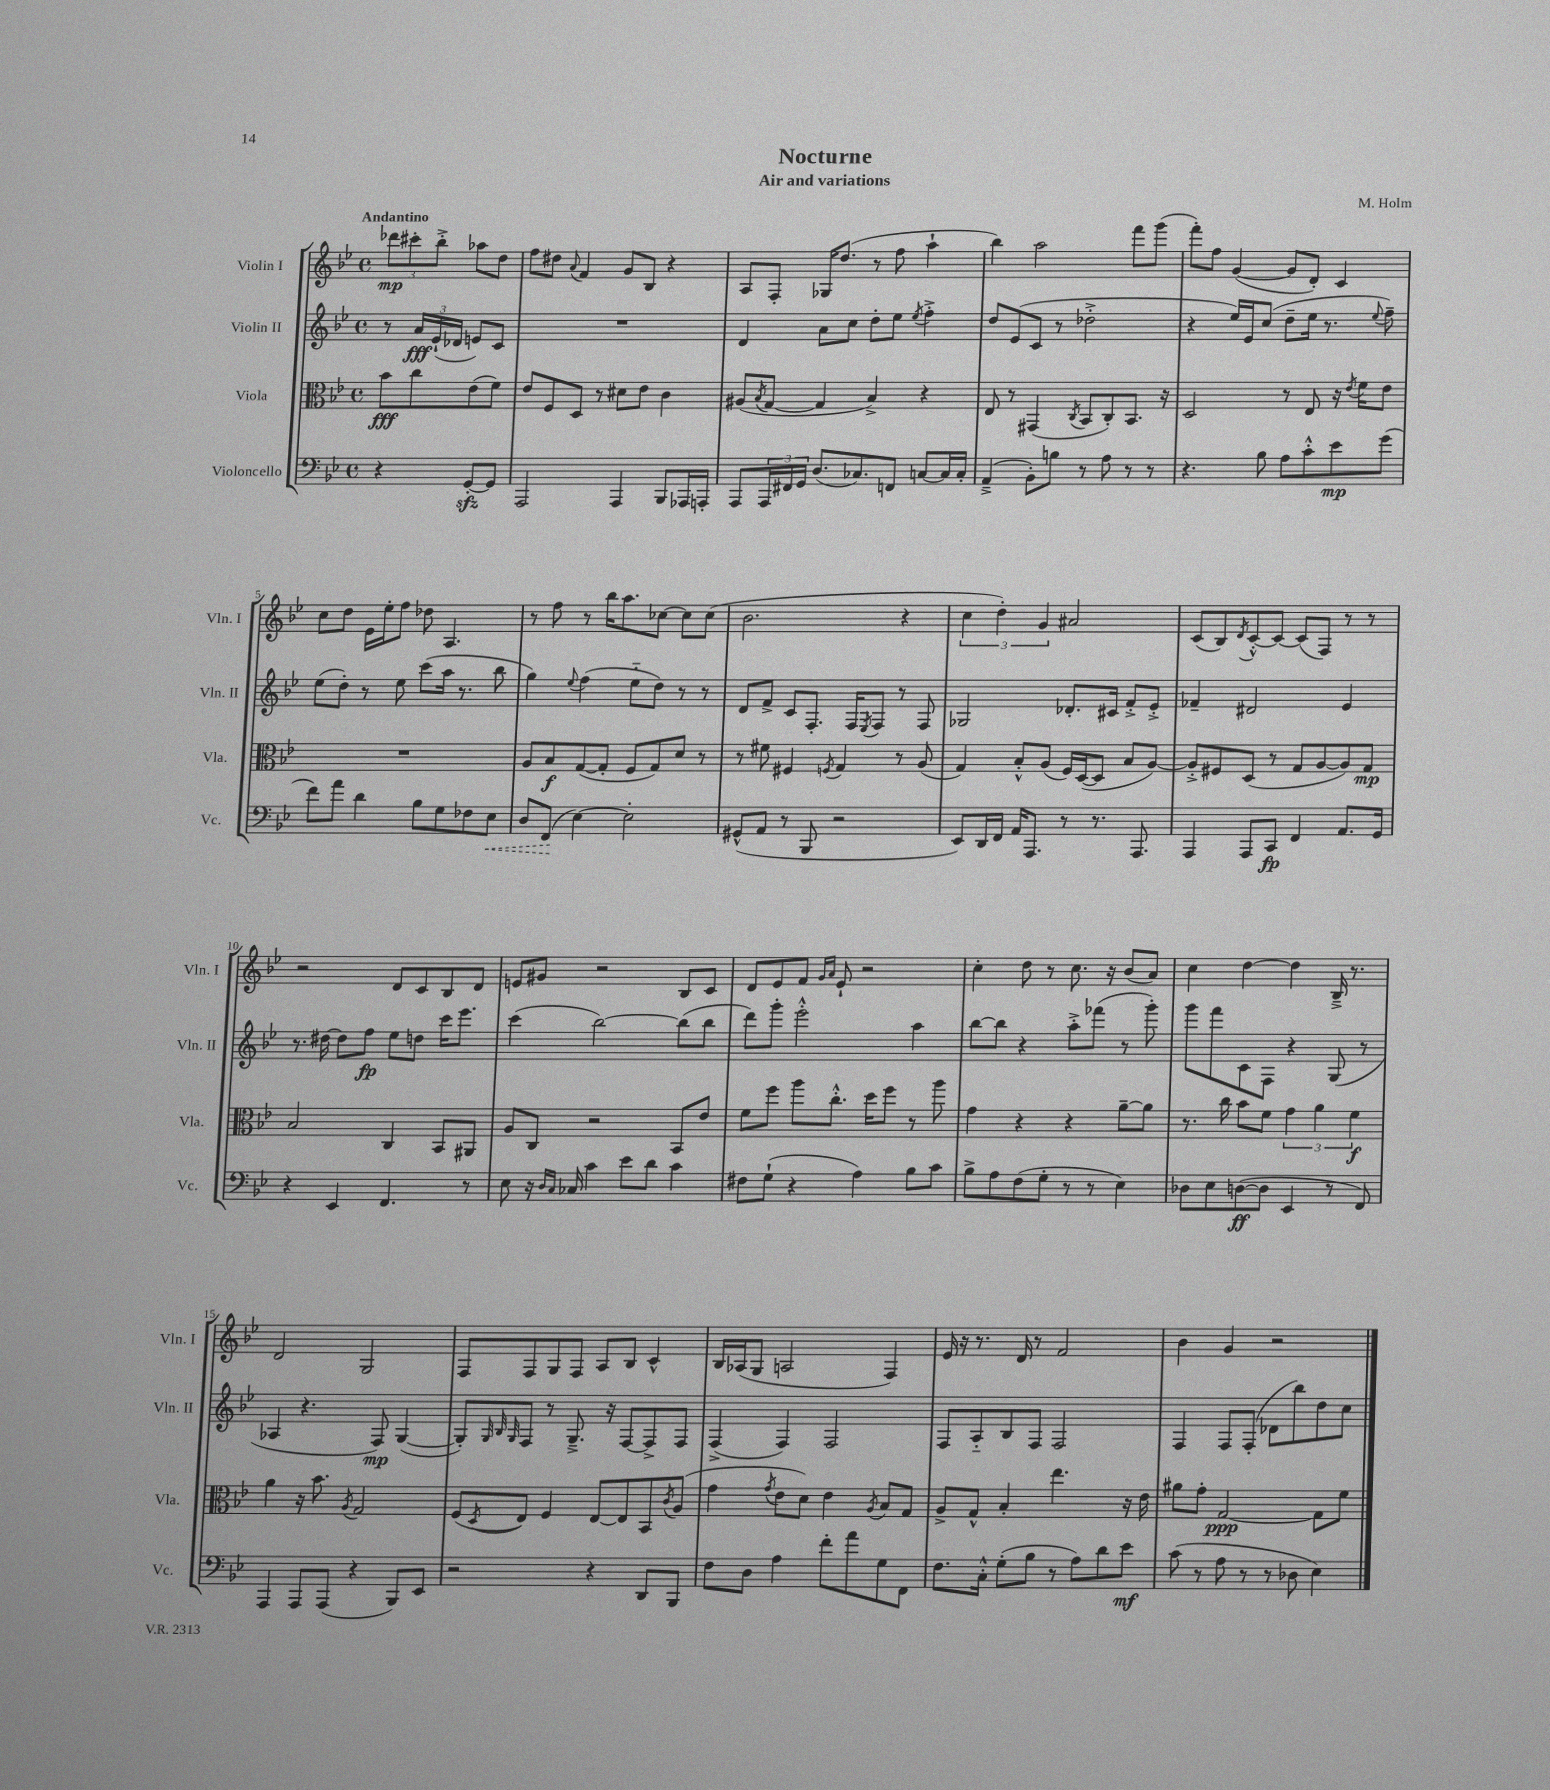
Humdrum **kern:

**kern	**kern	**kern	**kern
*staff4	*staff3	*staff2	*staff1
*clefF4	*clefC3	*clefG2	*clefG2
*k[b-e-]	*k[b-e-]	*k[b-e-]	*k[b-e-]
*M4/4	*M4/4	*M4/4	*M4/4
*met(c)	*met(c)	*met(c)	*met(c)
4r	8b-\L	8r	12ddd-\L
.	.	.	12ccc#'\
.	8cc\	24a/LL	.
.	.	(24e-`/	12bb-'^\J
.	.	24d-/JJ	.
[8GG'/L	(8e-\	8e/L)	8aa-\L
8GG/]J	8f\J)	8c/J	8dd\J
=	=	=	=
2AAA/	8e-/L	1r	8ff\L
.	8F/	.	8dd#\J
.	.	.	8qqa/
.	8D/J	.	4f/
.	8r	.	.
4AAA/	8d#\L	.	8g/L
.	8e-\J	.	8B-/J
8BBB-/L	4c\	.	4r
16AAA-/L	.	.	.
16AAA'/JJ	.	.	.
=	=	=	=
8AAA/L	(8A#/L	4d/	8A/L
.	8qB-/	.	.
24AAA/L	[8G/J	.	8F'/J
24FF#/	.	.	.
24GG/JJ	.	.	.
(8.D/L	4G/]	8a\L	16G-/LK
.	.	.	(8.dd/J
.	.	8cc\J	.
8.C-/)	.	.	.
.	4B-^/)	8dd'\L	8r
8FF/J	.	8ee-\J	8ff\
.	.	8qee-/	.
[8C/L	4r	4ff'^\	4aa`\
16C/]L	.	.	.
16C'/JJ	.	.	.
=	=	=	=
(4AA~^/	8E-/	8dd/L	4bb-\)
.	8r	(8e-/	.
8BB-'\L)	(4GG#/	8c/J	2aa\
8B\J	.	8r	.
.	8qC/	.	.
8r	8BB-/L	2dd-'^\	.
8A\	8C'/)	.	.
8r	8.BB-/J	.	8fff\L
8r	.	.	(8ggg\J
.	16r	.	.
=	=	=	=
4.r	2D/	4r	8fff'\L)
.	.	.	8ff\J
.	.	16ee-/LL)	([4g/
.	.	16e-/J	.
8B-\	.	(8cc/J	.
8A\L	8r	8dd~\L	8g/]L
8c'^^\	8E-/	16ee-\Jk	8d'/J)
.	.	8.r	.
8e-\	16r	.	4c/
.	8qe-/	.	.
.	16f\LK	.	.
.	.	8qqee-/	.
(8g\J	8e-\J	8ff~\)	.
=	=	=	=
8f\L)	1r	(8ee-\L	8cc\L
8a\J	.	8dd'\J)	8dd\J
4d\	.	8r	16e-\LL
.	.	.	16ee-'\J
.	.	8ee-\	8ff\J
8B-\L	.	(8ccc\L	8dd-\
8G\	.	16aa\Jk	4.A/
.	.	8.r	.
8F-\	.	.	.
8E-\J	.	8bb-\	.
=	=	=	=
8D/L	8A/L	4gg\)	8r
(8FF/J	8B-/	.	8ff\
.	.	8qqee-/	.
[4E-\)	([8G/	(4ff\	8r
.	8G'/]J	.	16bb-\LK
.	.	.	8.aa\
2E-'\]	8F/L	8ee-'~\L	.
.	8G/)	8dd\J)	[8cc-\J
.	8d/J	8r	8cc-\]L
.	8r	8r	(8cc-\J
=	=	=	=
(8GG#^^/L	8r	8d/L	2.b-\
8AA/J	8f#\	8f^/J	.
8r	4F#/	8c/L	.
8BBB-/	.	8.F'/J	.
.	8qF/	.	.
2r	4G/	.	.
.	.	16F/LK	.
.	.	8qE-/	.
.	.	8F/J	.
.	8r	8r	4r
.	(8A/	8F/	.
=	=	=	=
8EE-/L)	4G/)	2G-/	6cc\
16DD/L	.	.	.
.	.	.	6dd'\)
16FF/JJ	.	.	.
16AA/LK	8B-'^^/L	.	.
8.AAA/J	.	.	.
.	.	.	6g/
.	(8A/J	.	.
8r	16F/LL)	8.d-'/L	2a#/
.	([16D/J	.	.
8.r	8D/]J	.	.
.	.	16c#/Jk	.
.	8B-/L	8f'^/L	.
8.AAA/	.	.	.
.	[8A/J)	8e-'^/J	.
=	=	=	=
4AAA/	8A'^/]L	4f-~/	(8c/L
.	8F#/	.	8B-/)
.	.	.	8qd/
8AAA/L	(8D/J	2d#/	[8c'^^/
8CC/J	8r	.	8c/_J
4FF/	8G/L	.	(8c/]L
.	[8A/	.	8F/J)
8.AA/L	8A/])	4e-/	8r
.	8G/J	.	8r
16GG/Jk	.	.	.
=	=	=	=
4r	2B-/	8.r	2r
.	.	[16dd#\	.
4EE-/	.	8dd#\]L	.
.	.	8ff\J	.
4.FF/	4C/	8ee-\L	8d/L
.	.	8dd\J	8c/
.	8BB-/L	16ccc\LK	8B-/
.	.	8.eee-\J	.
8r	8AA#/J	.	8d/J
=	=	=	=
8E-\	8A/L	(4ccc\	8e/L
16r	8C/J	.	8g#/J
16qqD/LL	.	.	.
16qqC/JJ	.	.	.
16C-/	.	.	.
4c\	2r	[2bb-\)	2r
8e-\L	.	.	.
8d\J	.	.	.
4c\	8BB-/L	(8bb-\]L	8B-/L
.	8e-/J	8bb-\J	8c/J
=	=	=	=
8F#\L	8f\L	8ddd\L)	8d/L
(8G`\J	8ff\J	8ggg'\J	8e-/
4r	8aa\L	2eee-'^^\	8f/J
.	.	.	16qqg/LL
.	.	.	16qqa/JJ
.	8.cc'^^\J	.	8e-`/
4A\)	.	.	2r
.	16dd\LK	.	.
.	8ff\J	.	.
8B-\L	8r	4aa\	.
8c\J	8aa\	.	.
=	=	=	=
8B-^\L	4g\	[8bb-\L	4cc'\
8A\	.	8bb-\]J	.
(8F\	4r	4r	8dd\
8G'\J	.	.	8r
8r	4r	8aa'^\L	8.cc\
8r	.	(8fff-\J	.
.	.	.	16r
4E-\)	[8a~\L	8r	(8b-/L
.	8a\]J	8ggg'\)	8a/J)
=	=	=	=
8D-\L	8.r	8ggg\L	4cc\
8E-\	.	8fff\	.
.	16cc\	.	.
([8D\	8b-\L	8c\	[4dd\
8D\]J	8f\J	8F\J	.
4EE-/	6g\	4r	4dd\]
.	6a\	.	.
8r	.	(8G/	16B-~^/
.	.	.	8.r
.	6f\	.	.
8FF/)	.	8r	.
=	=	=	=
4AAA/	4a\	4A-/	2d/
8AAA/L	16r	4.r	.
.	8.b-\	.	.
(8AAA/J	.	.	.
.	8qA/	.	.
4r	2G/	.	2G/
.	.	8F/)	.
8BBB-/L)	.	([4G/	.
8EE-/J	.	.	.
=	=	=	=
2r	(8F/L	8G'/]L)	8F/L
.	.	32qqG/	.
.	.	32qqB-/	.
.	8qD/	32qqG/	.
.	8E-/J)	8F/J	8F/
.	4F/	8r	8G/
.	.	8.G~^/	8F/J
4r	[8E-/L	.	8A/L
.	.	16r	.
.	8E-/]	[8F/L	8B-/J
8DD/L	8BB-/	8F^/]	4c^^/
.	8qc/	.	.
8BBB-/J	(8A/J	8F/J	.
=	=	=	=
8F\L	4g\	(4F^/	16B-/LL
.	.	.	(16A-/J
8D\J	.	.	8G/J
.	8qg/	.	.
4A\	8e-\L	4F/)	2A/
.	8d\J)	.	.
8f'\L	4e-\	2F/	.
8a\	.	.	.
.	8qA/	.	.
8G\	8B-/L	.	4F/)
8FF\J	8G/J	.	.
=	=	=	=
8.F\L	8A^/L	8F/L	16e-/
.	.	.	16r
.	8G^^/J	8A'~/	8.r
16C'^^\Jk	.	.	.
(8G'\L	4B-'/	8B-/	.
.	.	.	16d/
8B-\J	.	8F/J	8r
8r	4.ee-\	2F/	2f/
8A\L)	.	.	.
8d\	.	.	.
8e-\J	16r	.	.
.	16e-\	.	.
=	=	=	=
(8c\	8a#\L	4F/	4b-\
8r	8g'\J	.	.
8A\	[2G/	8F/L	4g/
8r	.	(8F'/J	.
8r	.	8d-\L	2r
8D-\	.	8bb-\)	.
4E-\)	8G\]L	8dd\	.
.	8f\J	8cc\J	.
==	==	==	==
*-	*-	*-	*-
